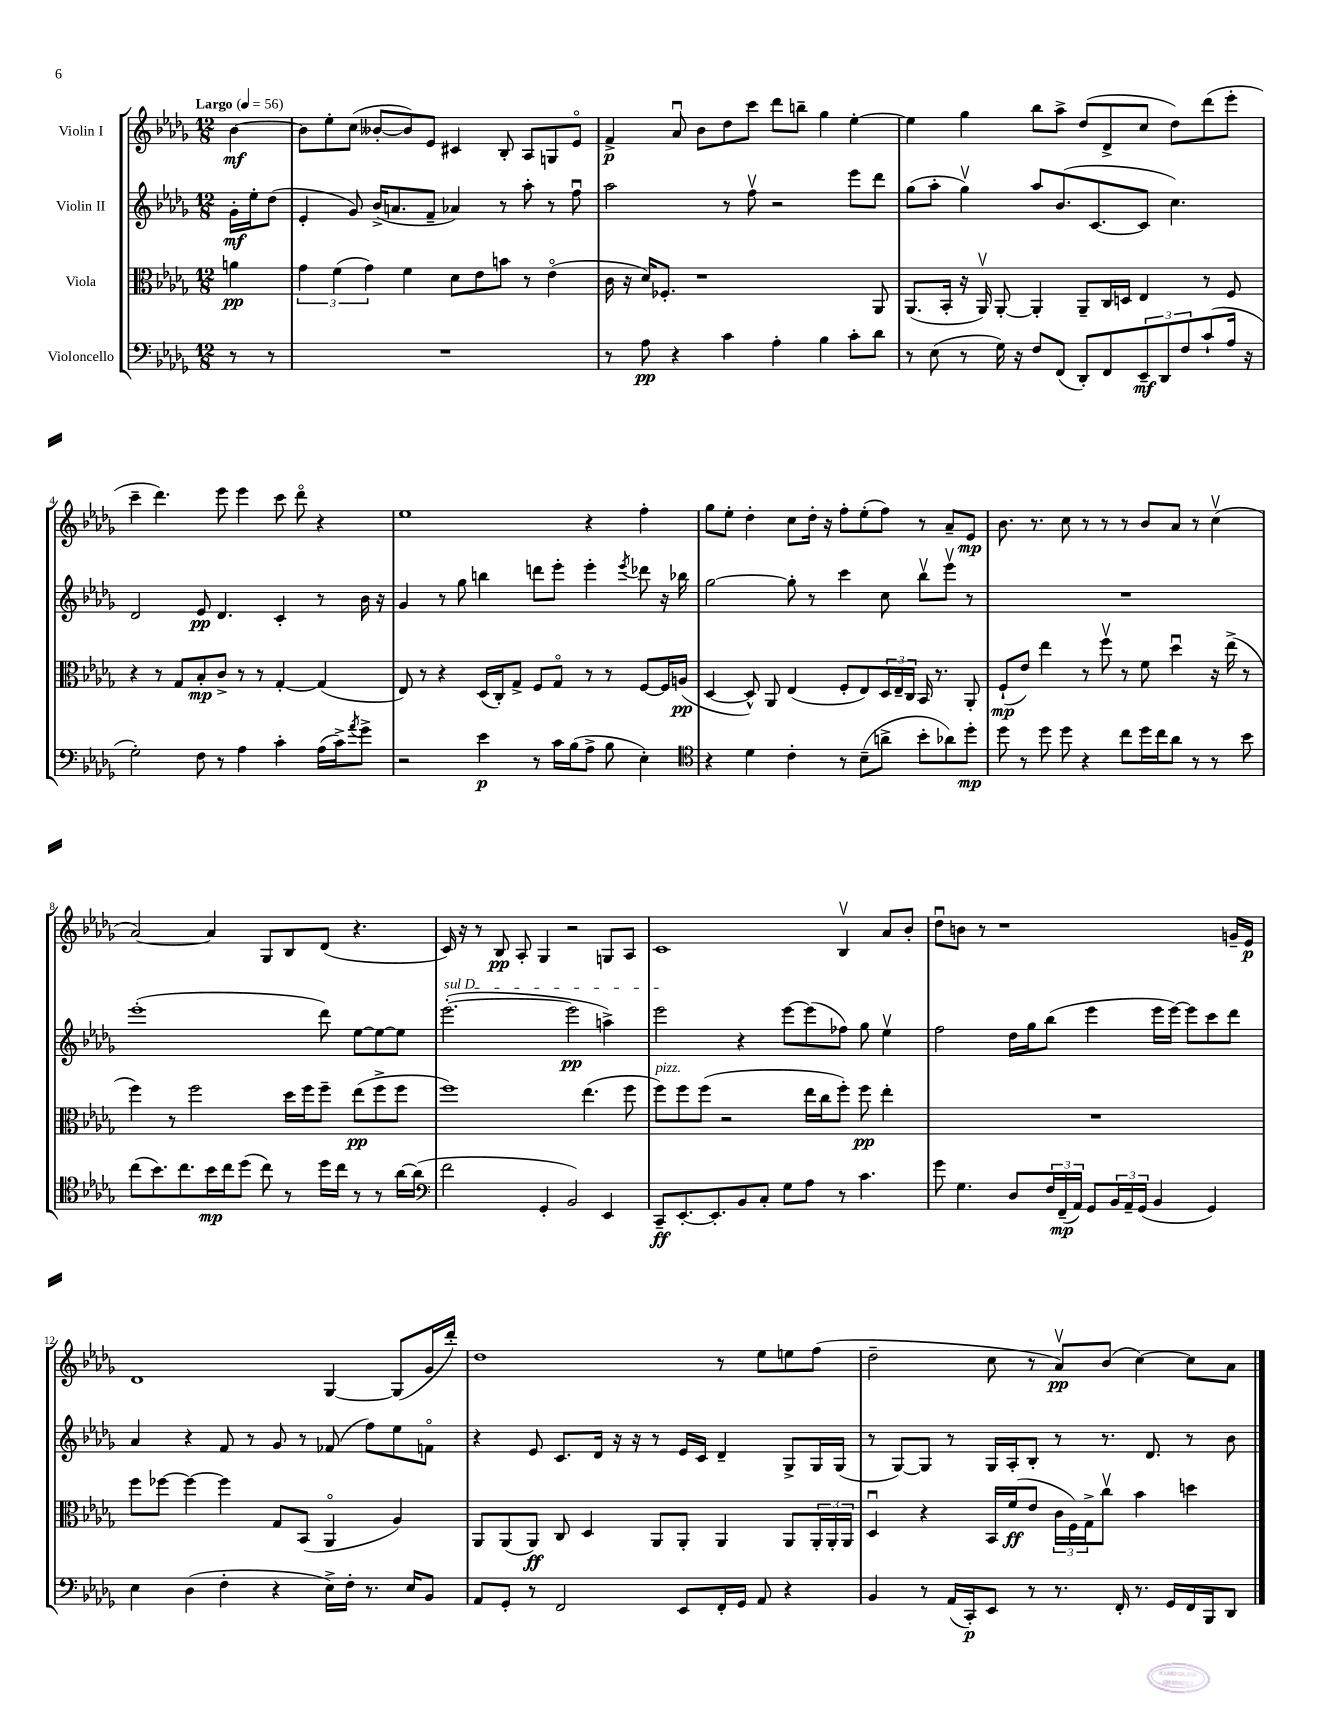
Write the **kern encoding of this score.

**kern	**kern	**kern	**kern
*staff4	*staff3	*staff2	*staff1
*clefF4	*clefC3	*clefG2	*clefG2
*k[b-e-a-d-g-]	*k[b-e-a-d-g-]	*k[b-e-a-d-g-]	*k[b-e-a-d-g-]
*M12/8	*M12/8	*M12/8	*M12/8
*MM56	*MM56	*MM56	*MM56
8r	4a	16g-'	[4b-
.	.	16ee-'	.
8r	.	(8dd-	.
=	=	=	=
1.r	6g-	4e-'	8b-]
.	.	.	8ee-'
.	(6f	.	.
.	.	8g-)	(8cc
.	6g-)	.	.
.	.	(16b-^	[8b--'
.	.	8.a	.
.	4f	.	8b--])
.	.	8f~	8e-
.	8d-	4a-)	4c#
.	8e-	.	.
.	8b	8r	8B-'
.	8r	8aa-'	8A-
.	(4e-o	8r	8G
.	.	8ffu	8e-o
=	=	=	=
8r	16c	2aa-	4f^
.	16r	.	.
8A-	16d-)	.	.
.	8.F-'	.	.
4r	.	.	8a-u
.	1r	.	8b-
4c	.	8r	8dd-
.	.	8ffv	8ccc
4A-'	.	2r	8ddd-
.	.	.	8bb~
4B-	.	.	4gg-
8c'	.	8eee-	[4ee-'
8d-	8AA-	8ddd-	.
=	=	=	=
8r	(8.AA-	(8gg-	4ee-]
(8E-	.	8aa-'	.
.	16BB-'	.	.
8r	16r	4gg-v)	4gg-
.	16AA-v)	.	.
16G-)	[8AA-'	.	.
16r	.	.	.
8F	4AA-']	8aa-	8bb-
(8FF	.	(8.b-	8aa-^
8DD-')	8AA-~	.	(8dd-
.	.	[8.c	.
8FF	16C	.	8d-^
.	16D	.	.
12EE-~	4E-	8c]	8cc
12DD-	.	.	.
.	.	4.cc)	8dd-)
12F	.	.	.
(8c`	8r	.	(8ddd-
16A-	8F	.	8eee-'
16r	.	.	.
=	=	=	=
2G-')	4r	2d-	4ccc~
.	8r	.	4.ddd-)
.	8G-	.	.
8F	8B-'	8e-	.
8r	8c^	4.d-	8eee-
4A-	8r	.	4eee-
.	8r	.	.
4c'	[4G-'	4c'	8ccc
.	.	.	8ddd-o
(16A-	(4G-]	8r	4r
16c^)	.	.	.
8qa-	.	.	.
8g-^	.	16b-	.
.	.	16r	.
=	=	=	=
2r	8E-)	4g-	1ee-
.	8r	.	.
.	4r	8r	.
.	.	8gg-	.
4e-	(16D-	4bb	.
.	16C')	.	.
.	8G-^	.	.
8r	8F	8ddd	.
16c	8G-o	8eee-'	.
(16B-	.	.	.
8A-^	8r	4eee-'	4r
8B-	8r	.	.
.	.	8qeee-	.
4E-')	[8F	8ddd-	4ff'
.	16F]	16r	.
.	(16A	16bb-	.
=	=	=	=
*clefC4	*	*	*
4r	[4D-	[2gg-	8gg-
.	.	.	8ee-'
4d-	8D-^^])	.	4dd-'
.	8AA-	.	.
4c'	(4E-	8gg-']	8cc
.	.	8r	16dd-'
.	.	.	16r
8r	8F'	4ccc	8ff'
(8B-~	8E-)	.	(8ee-'
8a^	24D-	8cc	8ff)
.	24E-~	.	.
.	24C	.	.
8b-'	16BB-	8bb-v	8r
.	8.r	.	.
8a-)	.	8eee-v	8a-~
8dd-'	8AA-'	8r	8e-
=	=	=	=
8dd-	(8F`	1.r	8.b-
8r	8e-)	.	.
.	.	.	8.r
8dd-	4ee-	.	.
8dd-	.	.	8cc
4r	8r	.	8r
.	8ffv	.	8r
8cc	8r	.	8r
16dd-	8f	.	8b-
16cc	.	.	.
8a-	4dd-u	.	8a-
8r	.	.	8r
8r	16r	.	(4ccv
.	(16ee-^	.	.
8b-	8r	.	.
=	=	=	=
(8cc	4ff)	(1eee-'	[2a-)
8.b-)	.	.	.
.	8r	.	.
8.cc	.	.	.
.	2ff	.	.
16b-	.	.	4a-]
16cc	.	.	.
(8dd-	.	.	.
8cc)	.	.	8G-
8r	16dd-	.	8B-
.	16ff	.	.
16dd-	8ff~	8ddd-)	(8d-
16cc	.	.	.
8r	(8ee-	[8ee-	4.r
8r	8ff^	8ee-_	.
[16a-	8ff	8ee-]	.
(16a-]	.	.	.
=	=	=	=
*clefF4	*	*	*
2f	1ff)	([2.eee-'	16c)
.	.	.	16r
.	.	.	8r
.	.	.	8B-
.	.	.	8A-'
4GG-'	.	.	4G-
2BB-)	.	2eee-]	2r
.	(4.ee-	.	.
4EE-	.	4aa^)	8G
.	8ff	.	8A-
=	=	=	=
8CC~	8ff)	2eee-	1c
[8.EE-'	8ff	.	.
.	(8ff	.	.
8.EE-']	.	.	.
.	2r	.	.
8BB-	.	4r	.
8C'	.	.	.
8G-	.	[8eee-	.
8A-	16ee-	(8eee-]	.
.	16cc	.	.
8r	8ff')	8ff-)	4B-v
4.c	8ff	8gg-	.
.	4ee-'	4ee-v	8a-
.	.	.	8b-'
=	=	=	=
8g-	1.r	2ff	8dd-u
4.G-	.	.	8b
.	.	.	8r
.	.	.	1r
8D-	.	16dd-	.
.	.	16gg-	.
24F	.	(8bb-	.
(24FF~	.	.	.
24AA-)	.	.	.
8GG-	.	4eee-	.
24BB-	.	.	.
24AA-~	.	.	.
(24GG-	.	.	.
4BB-	.	16eee-	.
.	.	[16eee-)	.
.	.	8eee-]	.
4GG-)	.	8ccc	.
.	.	8ddd-	16g~
.	.	.	16e-
=	=	=	=
4E-	8ff	4a-	1d-
.	[8ff-	.	.
(4D-	4ff-_	4r	.
4F'	4ff-]	8f	.
.	.	8r	.
4r	8G-	8g-	.
.	(8BB-	8r	.
16E-^)	4AA-o	(8f-	[4G-
16F'	.	.	.
8.r	.	8ff)	.
.	4A-)	8ee-	(8G-]
16E-	.	.	.
8BB-	.	8fo	16g-
.	.	.	16ddd-')
=	=	=	=
8AA-	8AA-	4r	1dd-
8GG-'	(8AA-	.	.
8r	8AA-)	8e-	.
2FF	8C	8.c	.
.	4D-	.	.
.	.	16d-	.
.	.	16r	.
.	.	16r	.
.	8AA-	8r	.
8EE-	8AA-'	16e-	.
.	.	16c	.
16FF'	4AA-	4d-~	8r
16GG-	.	.	.
8AA-	.	.	8ee-
4r	8AA-	8G-^	8ee
.	24AA-'	16G-	(8ff
.	24AA-'	.	.
.	.	(16G-	.
.	24AA-	.	.
=	=	=	=
4BB-	4D-u	8r	2dd-~
.	.	[8G-)	.
8r	4r	8G-]	.
(16AA-	.	8r	.
16CC')	.	.	.
8EE-	16BB-	16G-	8cc
.	(16f	16A-'	.
8r	8e-	8B-'	8r
8.r	24c	8r	8a-v)
.	24F)	.	.
.	24G-^	.	.
.	8ccv	8.r	(8b-
16FF'	.	.	.
8.r	4b-	.	[4cc)
.	.	8.d-	.
16GG-	.	.	.
16FF	4dd	8r	8cc]
16BBB-	.	.	.
8DD-	.	8b-	8a-
==	==	==	==
*-	*-	*-	*-
